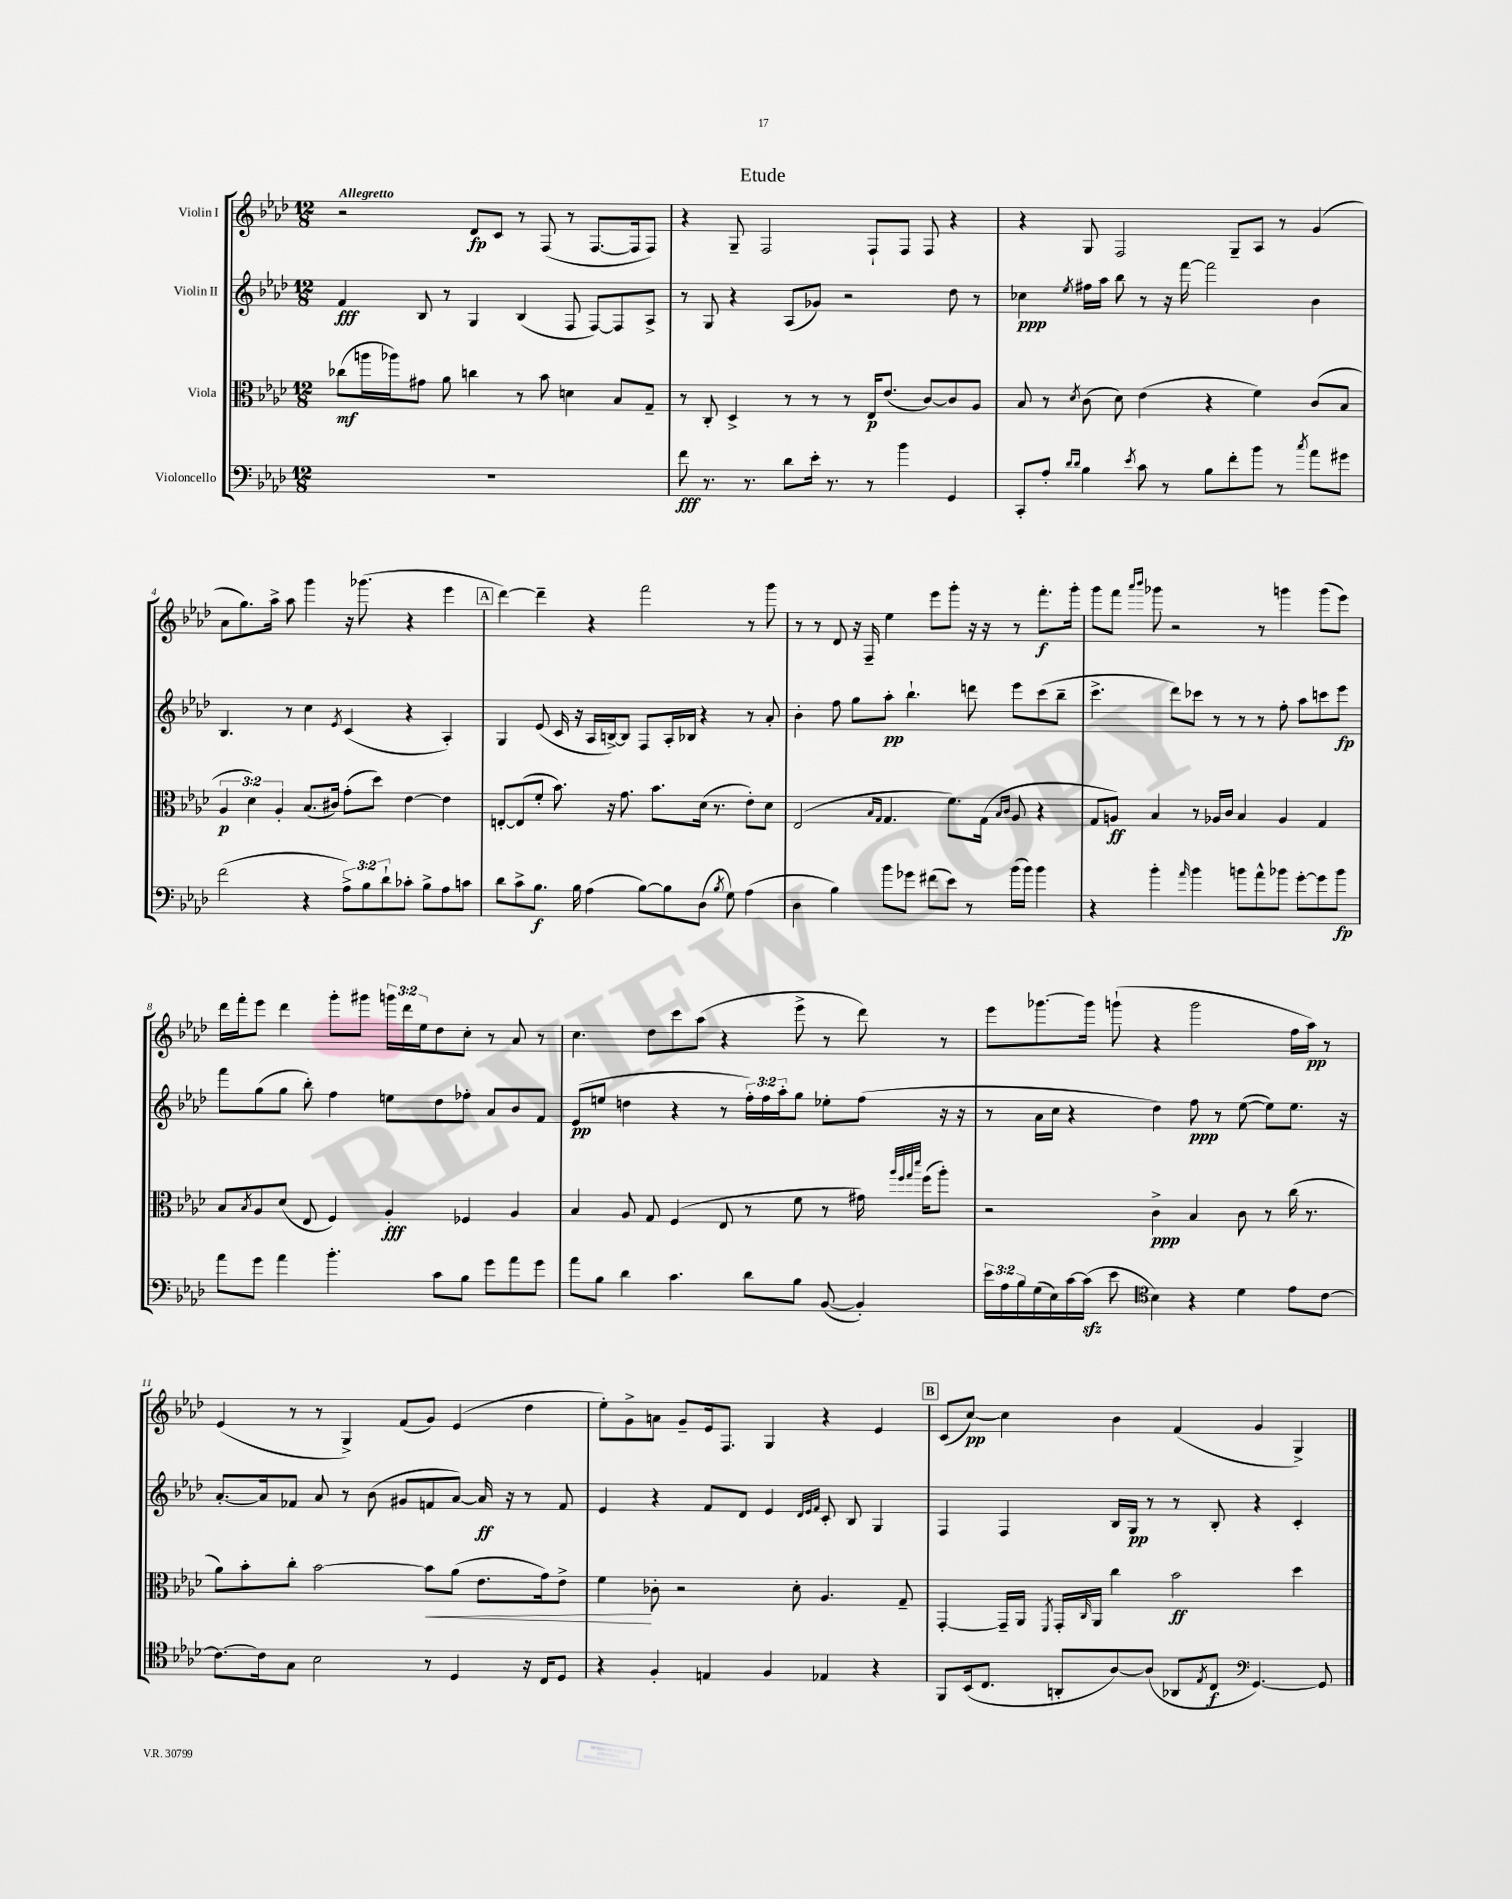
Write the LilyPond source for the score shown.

\header { title = "Etude" }
<<
\new StaffGroup <<
\new Staff = "s0" \with { instrumentName = "Violin I" } {
    \clef treble \key aes \major \numericTimeSignature \time 12/8 \override Staff.TupletNumber.text = #tuplet-number::calc-fraction-text \tempo "Allegretto"
    r2 des'8\fp c'8 r8 f8( r8 f8.~ f16 f8) |
    r4 g8-- f2 f8-! f8 f8 r4 |
    r4 g8 f2 g8-- aes8 r8 g'4( |
    aes'8 g''8.) aes''16-> aes''8 g'''4 r16 ges'''8.( r4 ees'''4 |
    \mark \markup { \box "A" } des'''4~) des'''4-- r4 f'''2 r8 g'''8 |
    r8 r8 des'8 r16 f16-- ees''4 ees'''8 g'''8-. r16 r16 r8 f'''8.-.\f g'''16-. |
    g'''8 f'''8 \grace { aes'''16 bes'''16 } ges'''8 r2 r8 g'''4 g'''8( ees'''8) |
    des'''16 f'''16-. ees'''8 des'''4 g'''8-. gis'''8 \tuplet 3/2 { g'''16 des'''16 ees''16 } des''8 c''8-. r8 aes'8 r8 |
    c''4. des''8 c'''8 aes''8( r4 ees'''8-> r8 des'''8) r8 |
    ees'''8 ges'''8.~ ges'''16 g'''8-!( r4 g'''2 f''16 aes''16\pp) r8 |
    ees'4( r8 r8 g4->) f'8( g'8) ees'4( des''4 |
    ees''8-.) g'8-> a'8 g'8-- ees'16 f8. g4 r4 ees'4 |
    \mark \markup { \box "B" } c'8( c''8~\pp) c''4 bes'4 f'4( g'4 g4->) \bar "|." |
}
\new Staff = "s1" \with { instrumentName = "Violin II" } {
    \clef treble \key aes \major \numericTimeSignature \time 12/8 \override Staff.TupletNumber.text = #tuplet-number::calc-fraction-text
    f'4\fff bes8 r8 g4 bes4( f8 f8~) f8 aes8-> |
    r8 g8 r4 aes8( ges'8) r2 des''8 r8 |
    ces''4\ppp \acciaccatura { ees''8 } fis''16 aes''16 bes''8 r8 r16 f'''16~ f'''2 bes'4 |
    bes4. r8 c''4 \acciaccatura { ees'8 } c'4( r4 aes4-.) |
    \mark \markup { \box "A" } g4 ees'8( c'16 r16 aes16 b16~->) b8 f8 aes16-. bes16 r4 r8 aes'8-. |
    bes'4-. f''8 g''8 aes''8-.\pp bes''4.-! d'''8 ees'''8 c'''8( bes''8-- |
    c'''4.-> des'''8) ces'''8 r8 r8 r8 f''8-. aes''8 c'''8 ees'''8\fp |
    f'''8 g''8( g''8 bes''8-.) f''4 e''8 des''8 fes''8-. aes'8 bes'8 f'8 |
    ees'8\pp( e''8 d''4 r4 r8 \tuplet 3/2 { f''16-.) f''16 aes''16-. } g''8 ees''8-. f''8( r16 r16 |
    r8 aes'16 c''16 r4 des''4) f''8\ppp r8 ees''8~( ees''8) ees''8. r16 |
    aes'8.~-. aes'16 fes'8 aes'8 r8 bes'8( gis'8 f'8 aes'8~) aes'16\ff r16 r8 f'8 |
    ees'4 r4 f'8 des'8 ees'4 \grace { des'32 ees'32 f'32 } c'8-. bes8 g4 |
    \mark \markup { \box "B" } f4 f4 bes16 g16\pp r8 r8 bes8-. r4 c'4-. \bar "|." |
}
\new Staff = "s2" \with { instrumentName = "Viola" } {
    \clef alto \key aes \major \numericTimeSignature \time 12/8 \override Staff.TupletNumber.text = #tuplet-number::calc-fraction-text
    ces''8\mf( a''16 aes''16) gis'8 aes'8 c''4 r8 bes'8 d'4 bes8 g8-- |
    r8 c8-. des4-> r8 r8 r8 ees16\p ees'8.( c'8~) c'8 aes8 |
    bes8 r8 \acciaccatura { des'8 } c'8( des'8) ees'4( r4 f'4) c'8( bes8 |
    \tuplet 3/2 { aes4\p des'4) aes4-. } bes8.( cis'16) g'8-.( des''8) ees'4~ ees'4 |
    \mark \markup { \box "A" } e8~-. e8( f'8-. bes'8.) r16 g'8. bes'8. des'16( r8. ees'8-.) des'8 |
    ees2( \grace { bes16 g16 } g4. f'8.) g16( \grace { bes16 c'16 } aes8 r4 |
    g8 a8\ff) bes4 r8 aes16 c'16 bes4 aes4 g4 |
    bes8 \acciaccatura { bes8 } aes8 des'8( ees8 f4) aes4-.\fff fes4 aes4 |
    bes4 aes8 g8 f4( ees8 r8 f'8 r8 gis'16) \grace { aes''32 f''32 g''32 des'''32 } f''16( aes''8-.) |
    r2 c'4->\ppp bes4 c'8 r8 c''16( r8. |
    aes'8) bes'8-. c''8-. bes'2~ bes'8\< aes'8( ees'8. g'16) ees'8-> |
    f'4\! ces'8-. r2 des'8-. aes4. g8-- |
    \mark \markup { \box "B" } g,4~-. g,16-- aes,16 \acciaccatura { f,8 } g,16-. \grace { c16 } aes,16 c''4 bes'2\ff des''4 \bar "|." |
}
\new Staff = "s3" \with { instrumentName = "Violoncello" } {
    \clef bass \key aes \major \numericTimeSignature \time 12/8 \override Staff.TupletNumber.text = #tuplet-number::calc-fraction-text
    R1. |
    f'8\fff r8. r8. des'8 ees'16-. r8. r8 bes'4 g,4 |
    c,8-. aes8-. \grace { des'16 des'16 } bes4 \acciaccatura { ees'8 } c'8 r8 bes8 f'8-. bes'8 r8 \acciaccatura { c''8 } aes'8 gis'8 |
    f'2( r4 \tuplet 3/2 { aes8->) bes8 des'8-! } ces'8-. bes8-> aes8 c'8 |
    \mark \markup { \box "A" } des'8 c'8-> bes8.\f bes16 aes4( bes8~) bes8 des8( \acciaccatura { bes8 } g8) aes4( |
    des4 bes4) bes'8 ges'8 fis'8( ees'8) r8 bes'16( bes'16) bes'4 |
    r4 bes'4-. \grace { aes'16 } bes'4 b'8 aes'8-^ bes'8 g'8~-. g'8 bes'8\fp |
    aes'8 g'8 aes'4 bes'4.-. c'8 bes8 g'8 aes'8 g'8 |
    aes'8 bes8 des'4 c'4. des'8 bes8 bes,8~( bes,4-.) |
    \tuplet 3/2 { ees'16 aes16 bes16 } g16( ees16) c'16~ c'16\sfz( ees'8 \clef tenor bes4) r4 des'4 ees'8 c'8~ |
    c'8.~ c'16 g8 bes2 r8 des4 r16 c16 des8 |
    r4 f4-. e4 f4 ees4 r4 |
    \mark \markup { \box "B" } f,8 bes,16( c8. a,8-. aes8~) aes8( aes,8 \acciaccatura { ees8 } c8\f \clef bass g,4.~) g,8 \bar "|." |
}
>>
>>
